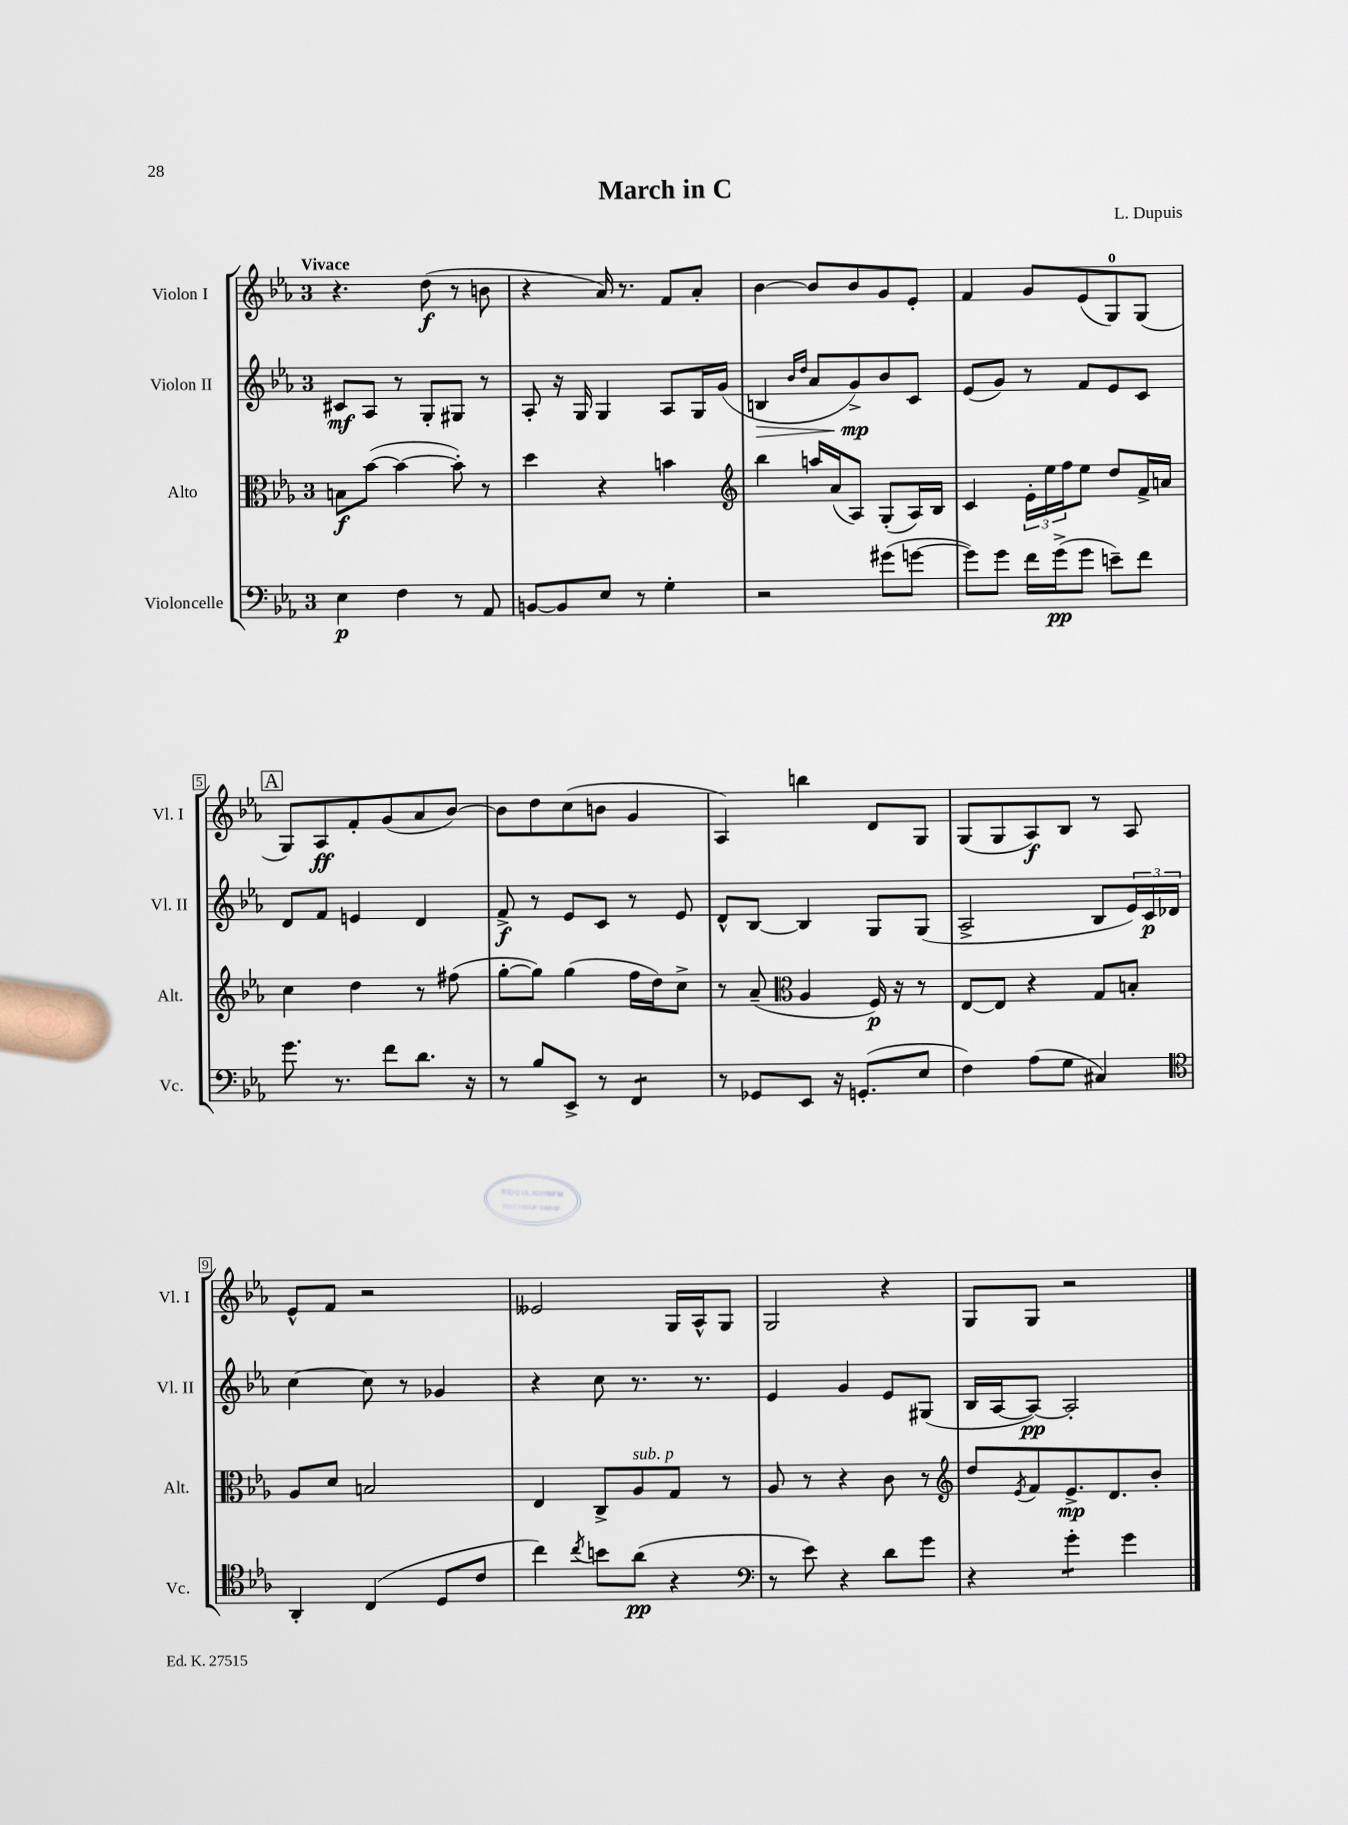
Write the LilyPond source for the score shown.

\header { title = "March in C" composer = "L. Dupuis" }
<<
\new StaffGroup <<
\new Staff = "s0" \with { instrumentName = "Violon I" shortInstrumentName = "Vl. I" } {
    \clef treble \key ees \major \once \override Staff.TimeSignature.style = #'single-digit \time 3/4 \tempo "Vivace"
    r4. d''8\f( r8 b'8 |
    r4 aes'16) r8. f'8 aes'8-. |
    bes'4~ bes'8 bes'8 g'8 ees'8-. |
    f'4 g'8 ees'8( g8-0) g8( |
    \mark \markup { \box "A" } g8) aes8\ff f'8-. g'8( aes'8 bes'8~) |
    bes'8 d''8 c''8( b'8 g'4 |
    aes4) b''4 d'8 g8 |
    g8( g8 aes8\f) bes8 r8 aes8 |
    ees'8-^ f'8 r2 |
    eeses'2 g16 aes16-^ g8 |
    g2 r4 |
    g8 g8 r2 \bar "|." |
}
\new Staff = "s1" \with { instrumentName = "Violon II" shortInstrumentName = "Vl. II" } {
    \clef treble \key ees \major \once \override Staff.TimeSignature.style = #'single-digit \time 3/4
    cis'8\mf aes8 r8 g8-. gis8 r8 |
    aes8-. r16 g16 g4 aes8 g16 g'16( |
    b4\> \grace { bes'16 d''16 } aes'8 g'8->\mp\!) bes'8 c'8 |
    ees'8( g'8) r8 f'8 ees'8 c'8 |
    \mark \markup { \box "A" } d'8 f'8 e'4 d'4 |
    f'8->\f r8 ees'8 c'8 r8 ees'8 |
    d'8-^ bes8~ bes4 g8 g8( |
    aes2-> bes8 \tuplet 3/2 { ees'16) c'16\p des'16 } |
    c''4~ c''8 r8 ges'4 |
    r4 c''8 r8. r8. |
    ees'4 g'4 ees'8 gis8( |
    bes16 aes16~ aes8~\pp) aes2-. \bar "|." |
}
\new Staff = "s2" \with { instrumentName = "Alto" shortInstrumentName = "Alt." } {
    \clef alto \key ees \major \once \override Staff.TimeSignature.style = #'single-digit \time 3/4
    b8\f bes'8~( bes'4~ bes'8-.) r8 |
    d''4 r4 b'4 |
    \clef treble bes''4 a''16 aes'16( aes8) g8-.( aes16) bes16 |
    c'4 \tuplet 3/2 { ees'16-. ees''16 f''16 } ees''8 d''8 f'16-> a'16 |
    \mark \markup { \box "A" } c''4 d''4 r8 fis''8( |
    g''8~-. g''8) g''4( f''16 d''16) c''8-> |
    r8 aes'8--( \clef alto aes4 f16\p) r16 r8 |
    ees8~ ees8 r4 g8 b8-. |
    aes8 d'8 b2 |
    ees4 c8-> aes8^\markup { \italic "sub. p" } g8 r8 |
    aes8 r8 r4 c'8 r8 |
    \clef treble d''8 \acciaccatura { ees'8 } f'8 ees'8.->\mp d'8. bes'8-. \bar "|." |
}
\new Staff = "s3" \with { instrumentName = "Violoncelle" shortInstrumentName = "Vc." } {
    \clef bass \key ees \major \once \override Staff.TimeSignature.style = #'single-digit \time 3/4
    ees4\p f4 r8 aes,8 |
    b,8~ b,8 ees8 r8 g4-. |
    r2 gis'8( g'8~ |
    g'8) g'8 f'16 g'16->\pp( g'8 e'8--) f'8 |
    \mark \markup { \box "A" } g'8. r8. f'8 d'8. r16 |
    r8 bes8 ees,8-> r8 f,4:8 |
    r8 ges,8 ees,8 r16 g,8.-.( ees8 |
    f4) aes8( g8 cis4) |
    \clef tenor aes,4-. c4( d8 c'8 |
    c''4) \acciaccatura { c''8 } b'8 aes'8\pp( r4 |
    \clef bass r8 ees'8) r4 d'8 g'8 |
    r4 g'4:8-. g'4 \bar "|." |
}
>>
>>
\layout { \context { \Score \override BarNumber.stencil = #(make-stencil-boxer 0.1 0.3 ly:text-interface::print) } }
